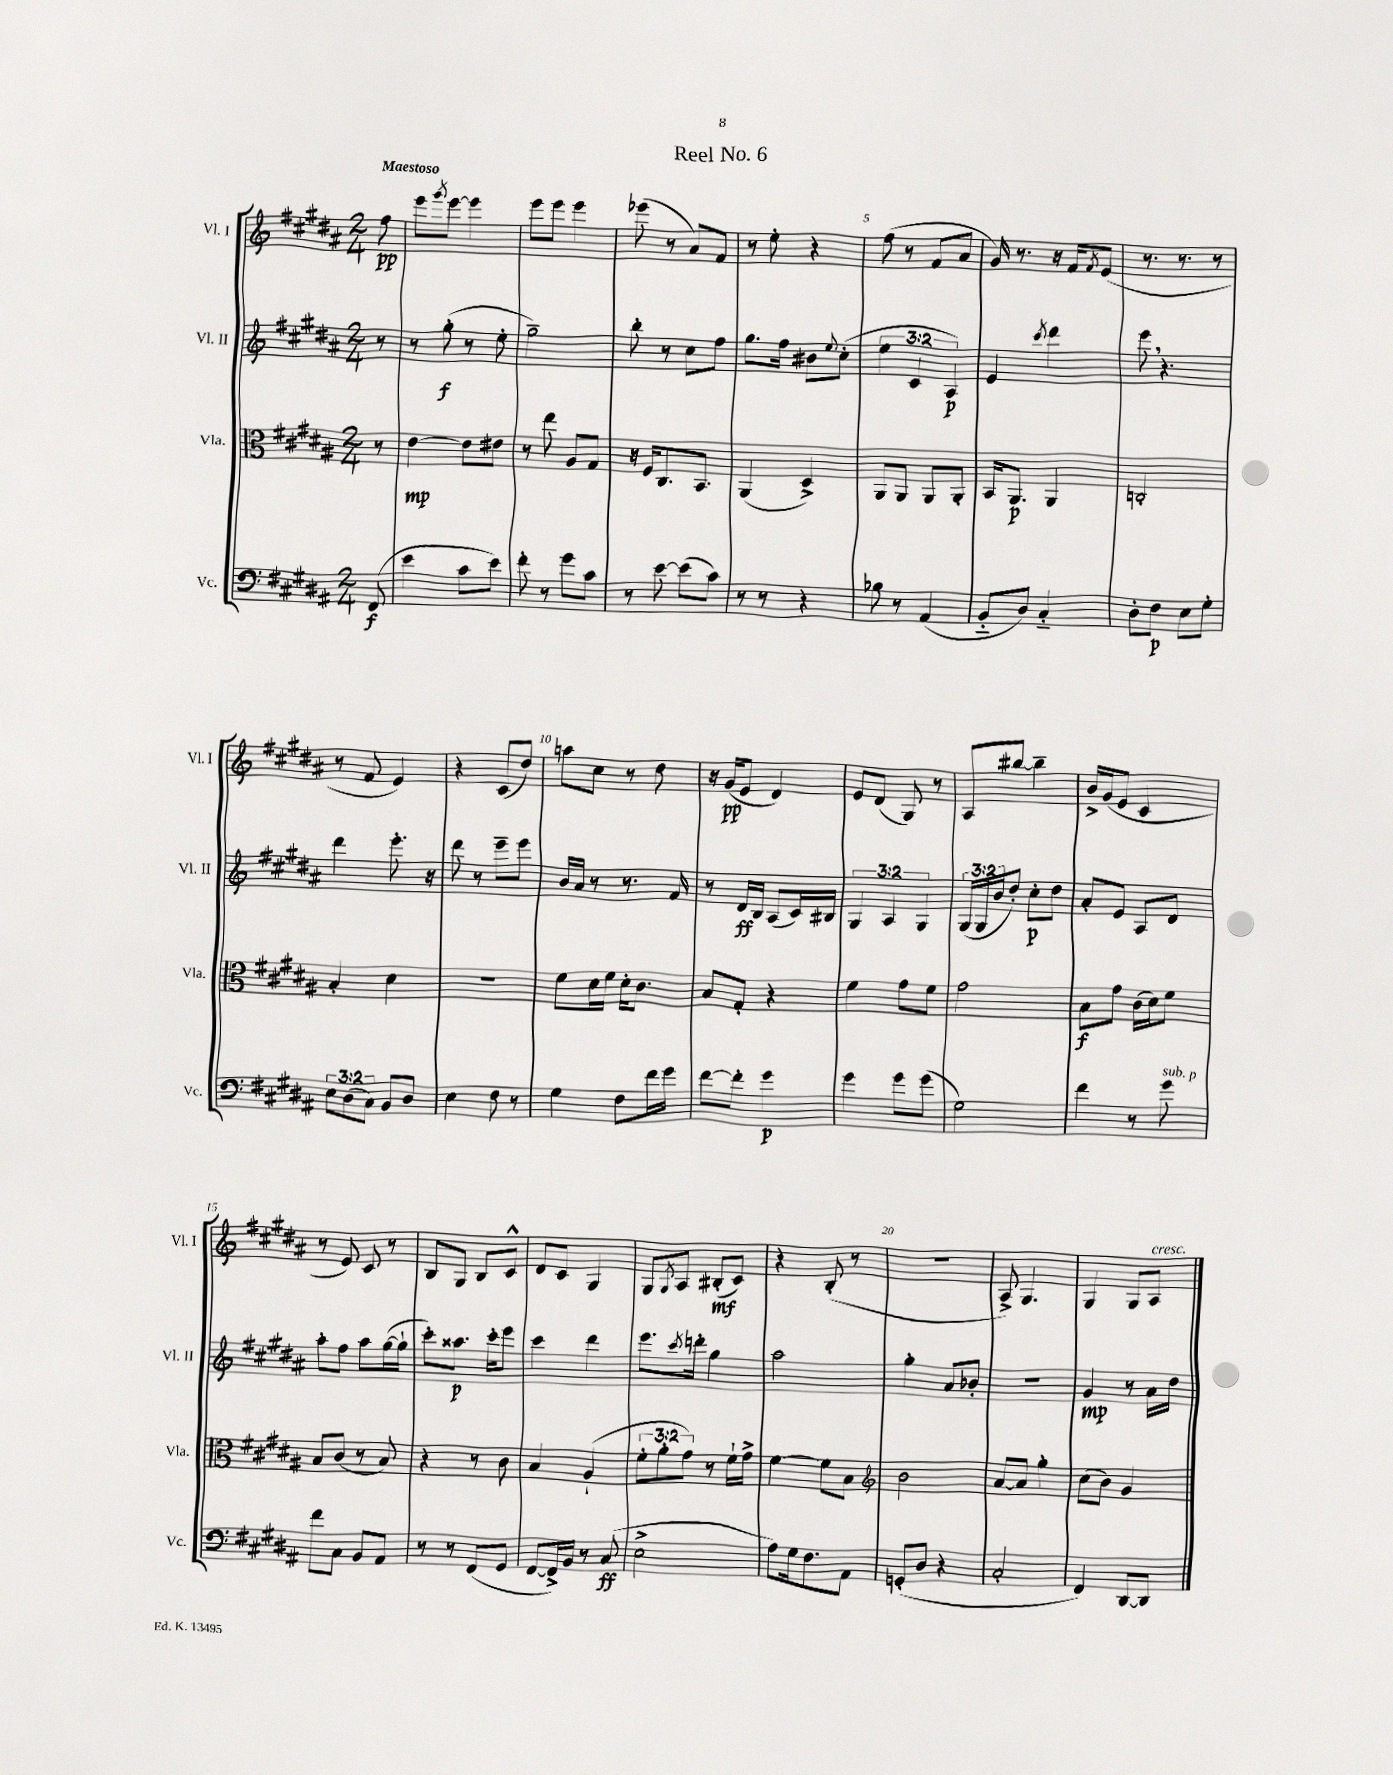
\header { title = "Reel No. 6" }
<<
\new StaffGroup <<
\new Staff = "s0" \with { instrumentName = "Vl. I" shortInstrumentName = "Vl. I" } {
    \clef treble \key b \major \numericTimeSignature \time 2/4 \partial 8 \tempo "Maestoso"
    fis''8\pp |
    e'''8 \acciaccatura { gis'''8 } e'''8~ e'''4 |
    e'''8 e'''8 e'''4 |
    ees'''8( r8 ais'8) fis'8 |
    r8 e''8-. r4 |
    fis''8( r8 fis'8 ais'8 |
    gis'16) r8. r16 fis'16 \acciaccatura { fis'8 } e'8( |
    r8. r8. r8 |
    r8 fis'8 e'4) |
    r4 cis'8( dis''8) |
    a''8 cis''8 r8 dis''8 |
    r16 gis'16\pp( e'8 dis'4) |
    e'8 dis'8( gis8) r8 |
    ais8 bis''8~ bis''4-- |
    b'16-> gis'16( e'8 cis'4 |
    r8 e'8) cis'8 r8 |
    b8 gis8 b8 cis'8-^ |
    dis'8 cis'8 gis4 |
    gis8 \acciaccatura { gis8 } ais8 bis8-.\mf( cis'8) |
    r4 b8-.( r8 |
    r2 |
    ais8->) gis4. |
    gis4 gis8 ais8^\markup { \italic "cresc." } \bar "|." |
}
\new Staff = "s1" \with { instrumentName = "Vl. II" shortInstrumentName = "Vl. II" } {
    \clef treble \key b \major \numericTimeSignature \time 2/4 \override Staff.TupletNumber.text = #tuplet-number::calc-fraction-text \partial 8
    r8 |
    r8 gis''8-.\f( r8 e''8-. |
    gis''2--) |
    b''8-. r8 cis''8 fis''8 |
    gis''8. fis''16 bis'8 \appoggiatura { e''8 } cis''8-.( |
    \tuplet 3/2 { e''4 cis'4 ais4\p) } |
    e'4 \acciaccatura { cis'''8 } dis'''4 |
    e'''8 \breathe r4. |
    dis'''4 e'''8.-. r16 |
    dis'''8 r8 e'''8-- e'''8 |
    b'16 ais'16 r8 r8. fis'16 |
    r8 dis'16\ff b16 ais8( cis'16) bis16 |
    \tuplet 3/2 { gis4 ais4 gis4 } |
    \tuplet 3/2 { gis16( gis16 b'16 } dis''8-.) cis''8-.\p dis''8 |
    ais'8-. e'8 ais8 dis'8 |
    ais''8-. fis''8 ais''8 gis''16~( gis''16-! |
    cis'''8-.) aisis''8.\p cis'''16-. e'''8 |
    cis'''4 dis'''4 |
    e'''8. \acciaccatura { cis'''8 } d'''16-. gis''4 |
    ais''2 |
    gis''4-. ais'8 bes'8-. |
    R2 |
    gis'4\mp r8 ais'16 dis''16 \bar "|." |
}
\new Staff = "s2" \with { instrumentName = "Vla." shortInstrumentName = "Vla." } {
    \clef alto \key b \major \numericTimeSignature \time 2/4 \override Staff.TupletNumber.text = #tuplet-number::calc-fraction-text \partial 8
    r8 |
    e'4~\mp e'8 eis'8 |
    r8 e''8 ais8 gis8 |
    r16 fis16 cis8. b,8. |
    ais,4( dis4->) |
    ais,8 ais,8 ais,8 ais,8-. |
    b,16 ais,8.\p ais,4 |
    c2-. |
    b4-. dis'4 |
    R2 |
    fis'8 dis'16 fis'16 dis'16-. cis'8. |
    b8 gis8-. r4 |
    fis'4 gis'8 fis'8 |
    gis'2 |
    b8\f gis'8 cis'16( dis'16) fis'8 |
    b8 cis'8( r8 b8) |
    r4 r8 cis'8 |
    b4 ais4-!( |
    \tuplet 3/2 { fis'8-. ais'8-. gis'8) } r8 fis'16-! gis'16-> |
    fis'4~ fis'8 b8 |
    \clef treble b'2 |
    ais'8~ ais'8 gis''4-. |
    cis''8( b'8) gis'4 \bar "|." |
}
\new Staff = "s3" \with { instrumentName = "Vc." shortInstrumentName = "Vc." } {
    \clef bass \key b \major \numericTimeSignature \time 2/4 \override Staff.TupletNumber.text = #tuplet-number::calc-fraction-text \partial 8
    fis,8\f( |
    e'4 cis'8 e'8) |
    fis'8-. r8 gis'8 cis'8 |
    r8 e'8~ e'8( cis'8) |
    r8 r8 r4 |
    bes8 r8 ais,4( |
    b,8-_ dis8) cis4-_ |
    dis8-. fis8\p e8 gis8-. |
    \tuplet 3/2 { e8 dis8( cis8) } b,8 dis8 |
    e4 fis8 r8 |
    gis4 fis8 fis'16 gis'16 |
    fis'8~ fis'8-. gis'4\p |
    gis'4 gis'8 gis'8( |
    gis2) |
    fis'4 r8 gis'8^\markup { \italic "sub. p" } |
    fis'8 cis8 b,8 ais,8 |
    r8 r8 fis,8( gis,8 |
    fis,8~ fis,16->) b,16 r8 cis8\ff( |
    e2-> |
    ais8) gis16 fis8. ais,8 |
    g,8-.( dis8 r4 |
    cis2-. |
    fis,4) dis,8~ dis,8 \bar "|." |
}
>>
>>
\layout { \context { \Score \override BarNumber.break-visibility = ##(#f #t #t) barNumberVisibility = #(every-nth-bar-number-visible 5) } }
